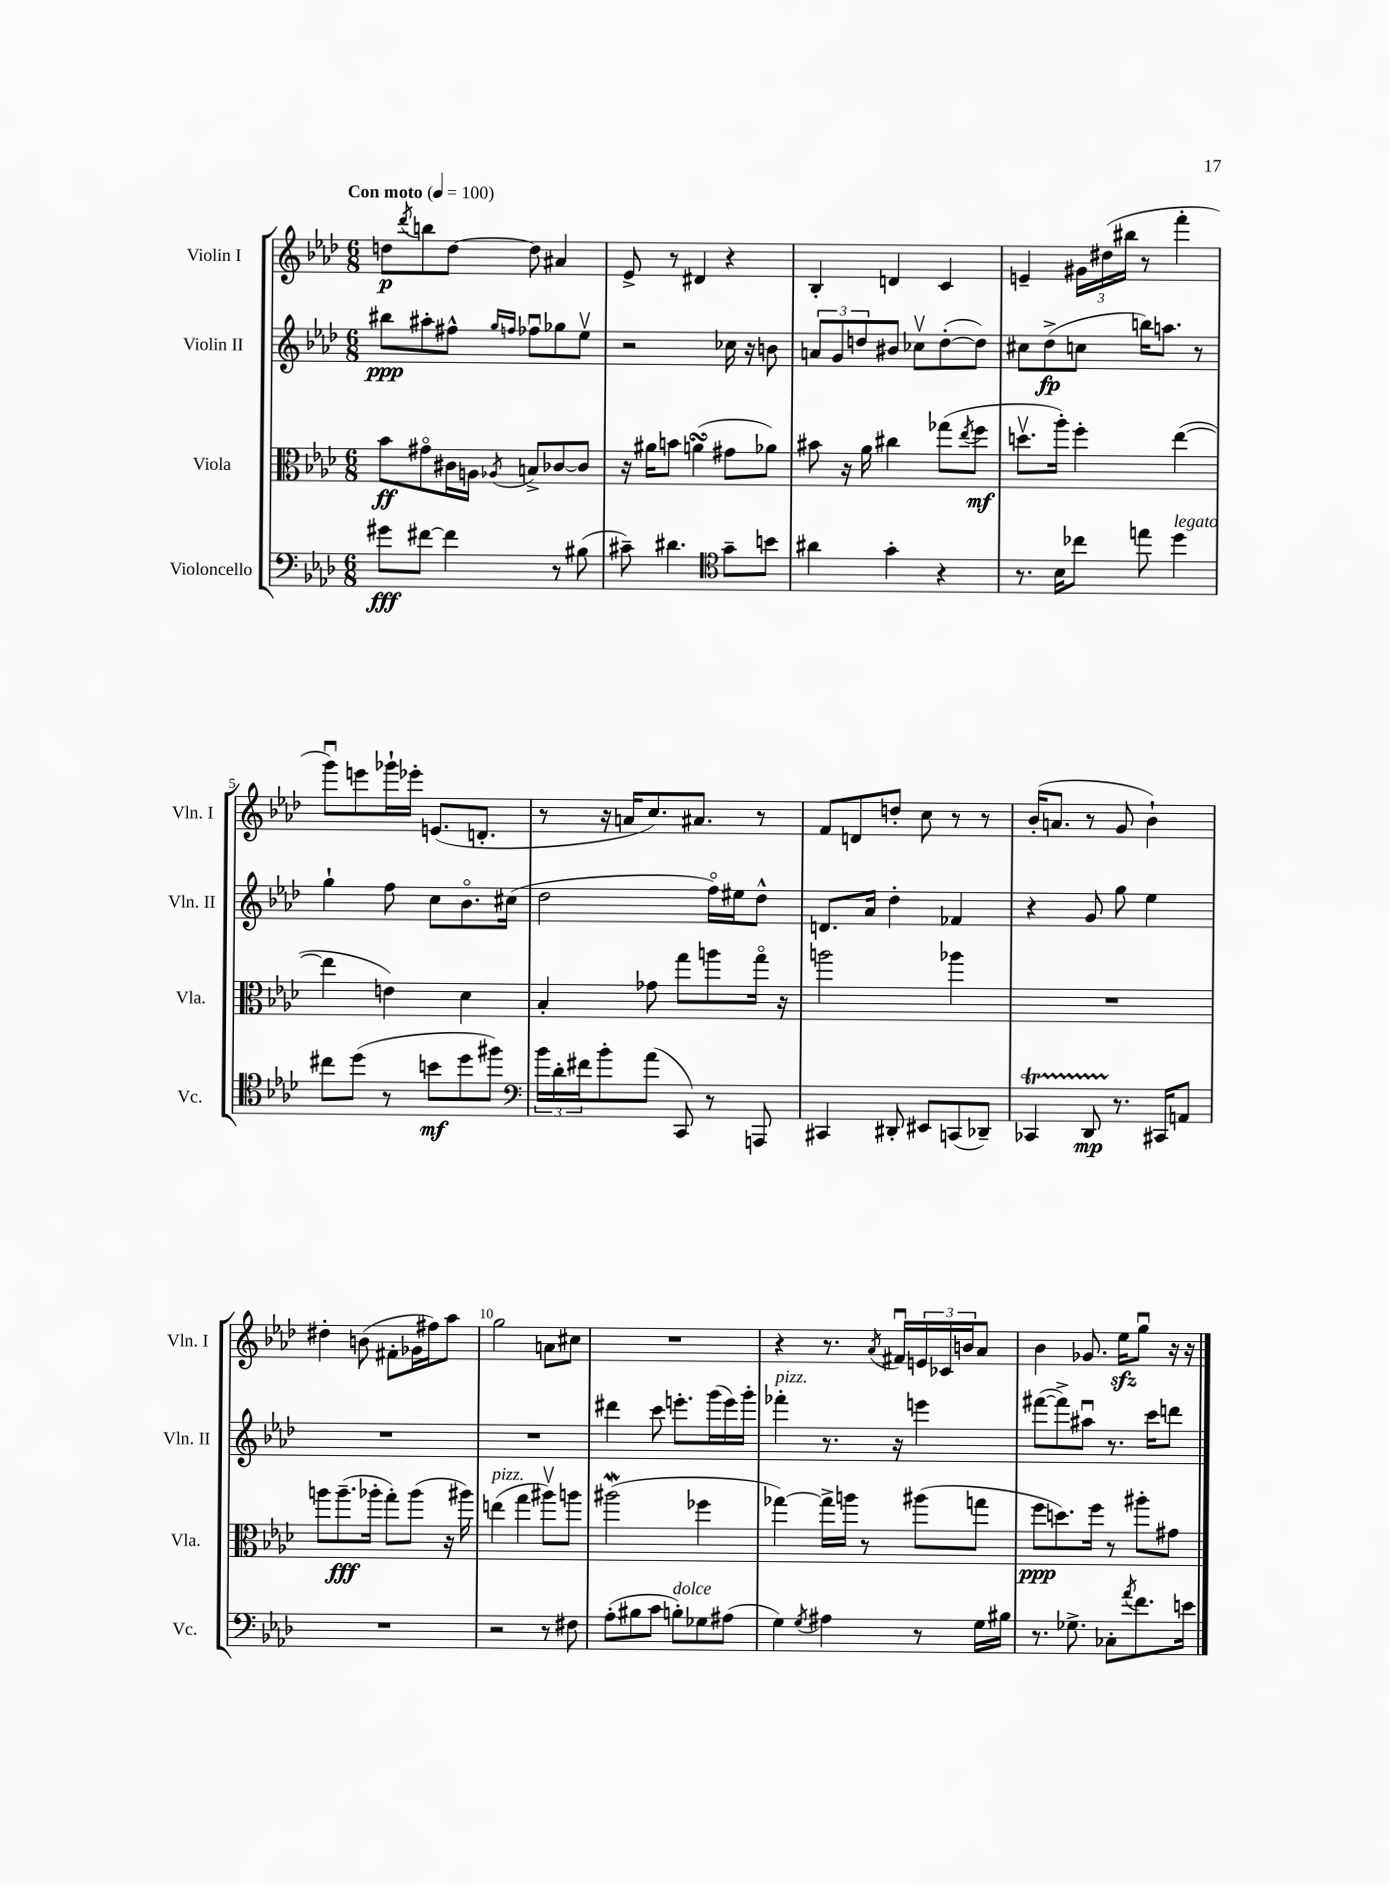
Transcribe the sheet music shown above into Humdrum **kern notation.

**kern	**kern	**kern	**kern
*staff4	*staff3	*staff2	*staff1
*clefF4	*clefC3	*clefG2	*clefG2
*k[b-e-a-d-]	*k[b-e-a-d-]	*k[b-e-a-d-]	*k[b-e-a-d-]
*M6/8	*M6/8	*M6/8	*M6/8
*MM100	*MM100	*MM100	*MM100
8g#\L	8b-\L	8bb#\L	8dd\L
.	.	.	8qddd-/
[8f#\J	8g#o\	8aa#'\	8bb\
4f#\]	16c#\L	8ff#^^\J	[8dd\J
.	16A\JJ	.	.
.	.	16qqgg/LL	.
.	8qA-/	16qqff/JJ	.
.	8B^/L	8ff-u\L	8dd\]
8r	[8c-/	8gg-\	4a#/
(8B#\	8c-/]J	8ee-v\J	.
=	=	=	=
8c#~\)	16r	2r	8e-^/
.	16a#\LK	.	.
4.d#\	8b\J	.	8r
.	(4a\	.	4d#/
*clefC4	*	*	*
8g~\L	8g#\L	16cc-\	4r
.	.	16r	.
8b\J	8a-\J)	8b\	.
=	=	=	=
4a#\	8b#\	12a/L	4B-'/
.	.	12g/	.
.	16r	.	.
.	.	12dd/	.
.	16a-\	.	.
4g'\	4cc#\	8b#/J	4d/
.	.	8cc-v\L	.
4r	(8gg-\L	([8dd'\	4c/
.	8qee-/	.	.
.	8ff\J	8dd\]J)	.
=	=	=	=
8.r	8.ddv\L	8cc#\L	4e~/
.	.	(8dd-^\	.
16B-\LK	16aa-'\Jk)	.	.
8cc-\J	4ff'\	8cc\J	24g#\LL
.	.	.	(24dd#\
.	.	.	24bb#\JJ
8ee\	.	16bb\LK)	8r
.	.	8.aa\J	.
4dd-\	([4ee-\	.	4fff'\
.	.	8r	.
=	=	=	=
8cc#\L	4ee-\]	4gg`\	8gggu\L)
(8dd-\J	.	.	8eee\
8r	4e\)	8ff\	16ggg-`\L
.	.	.	16eee-'\JJ
8b\L	.	8cc\L	(8.e/L
8dd-\	4d-\	8.b-o\	.
.	.	.	8.d'/J
8ff#\J)	.	.	.
.	.	(16cc#\Jk	.
=	=	=	=
*clefF4	*	*	*
24b-\LL	4B-'/	2dd-\	8r
24d-'\	.	.	.
24f#\J	.	.	.
8b-'\	.	.	16r
.	.	.	16a/LK
(8a-\J	8g-\	.	8.cc/)
8CC/)	8gg\L	.	.
.	.	.	8.a#/J
8r	8aa\	16ffo\LL)	.
.	.	16ee#\J	.
8AAA/	16ggo\Jk	8dd-^^\J	8r
.	16r	.	.
=	=	=	=
4CC#/	2aa\	8.d/L	8f/L
.	.	.	8d/
.	.	16a-/Jk	.
8DD#'/	.	4dd-'\	8dd'/J
8EE#/L	.	.	8cc\
(8CC/	4aa-\	4f-/	8r
8DD-~/J)	.	.	8r
=	=	=	=
4CC-/	2.r	4r	(16b-'/LK
.	.	.	8.a/J
8DD-/	.	8g/	8r
8.r	.	8gg\	8g/
.	.	4ee-\	4b-`\)
16CC#/LK	.	.	.
8AA/J	.	.	.
=	=	=	=
2.r	8aa\L	2.r	4dd#'\
.	(8.aa~\	.	.
.	.	.	(8b\
.	16aa-'\Jk	.	.
.	8gg'\L)	.	8f#'\L
.	(8aa-\J	.	16g-\L
.	.	.	16ff#\J)
.	16r	.	8aa-\J
.	16aa#\)	.	.
=	=	=	=
2r	(4ee\	2.r	2gg\
.	4gg\	.	.
8r	8aa#v\L)	.	8a\L
8F#\	8aa\J	.	8cc#\J
=	=	=	=
(8A-'\L	(2aa#\	4ddd#\	2.r
8B#\	.	.	.
8c\J	.	8ccc\	.
8B'\L)	.	8.eee'\L	.
8G-\	4ff-\	.	.
.	.	(16ggg\L	.
(8A#\J	.	16eee\)	.
.	.	16ggg'\JJ	.
=	=	=	=
4G\)	[4gg-\)	4fff-'\	4r
8qG/	.	.	.
4A#\	16gg-^\]LL	8.r	8.r
.	16aa\JJ	.	.
.	8r	.	.
.	.	.	8qa-/
.	.	16r	16f#u/LL
8r	(8aa#\L	4eee\	24e/
.	.	.	24c-/
.	.	.	24b/J
16G\LL	8gg\J	.	8a-/J
16B#\JJ	.	.	.
=	=	=	=
8.r	8ff\L	([8fff#\L	4b-\
.	8.dd\)	8fff#^\])	.
8.G-^\	.	.	.
.	.	8aa#u\J	8.g-/
.	16ff\Jk	.	.
8C-'\L	8r	8.r	.
.	.	.	16ee-\LK
8qa-/	.	.	.
8.f\	8aa#'\L	.	8ggu\J
.	.	16ccc\LK	.
.	8g#\J	8ddd\J	16r
16e\Jk	.	.	16r
==	==	==	==
*-	*-	*-	*-
